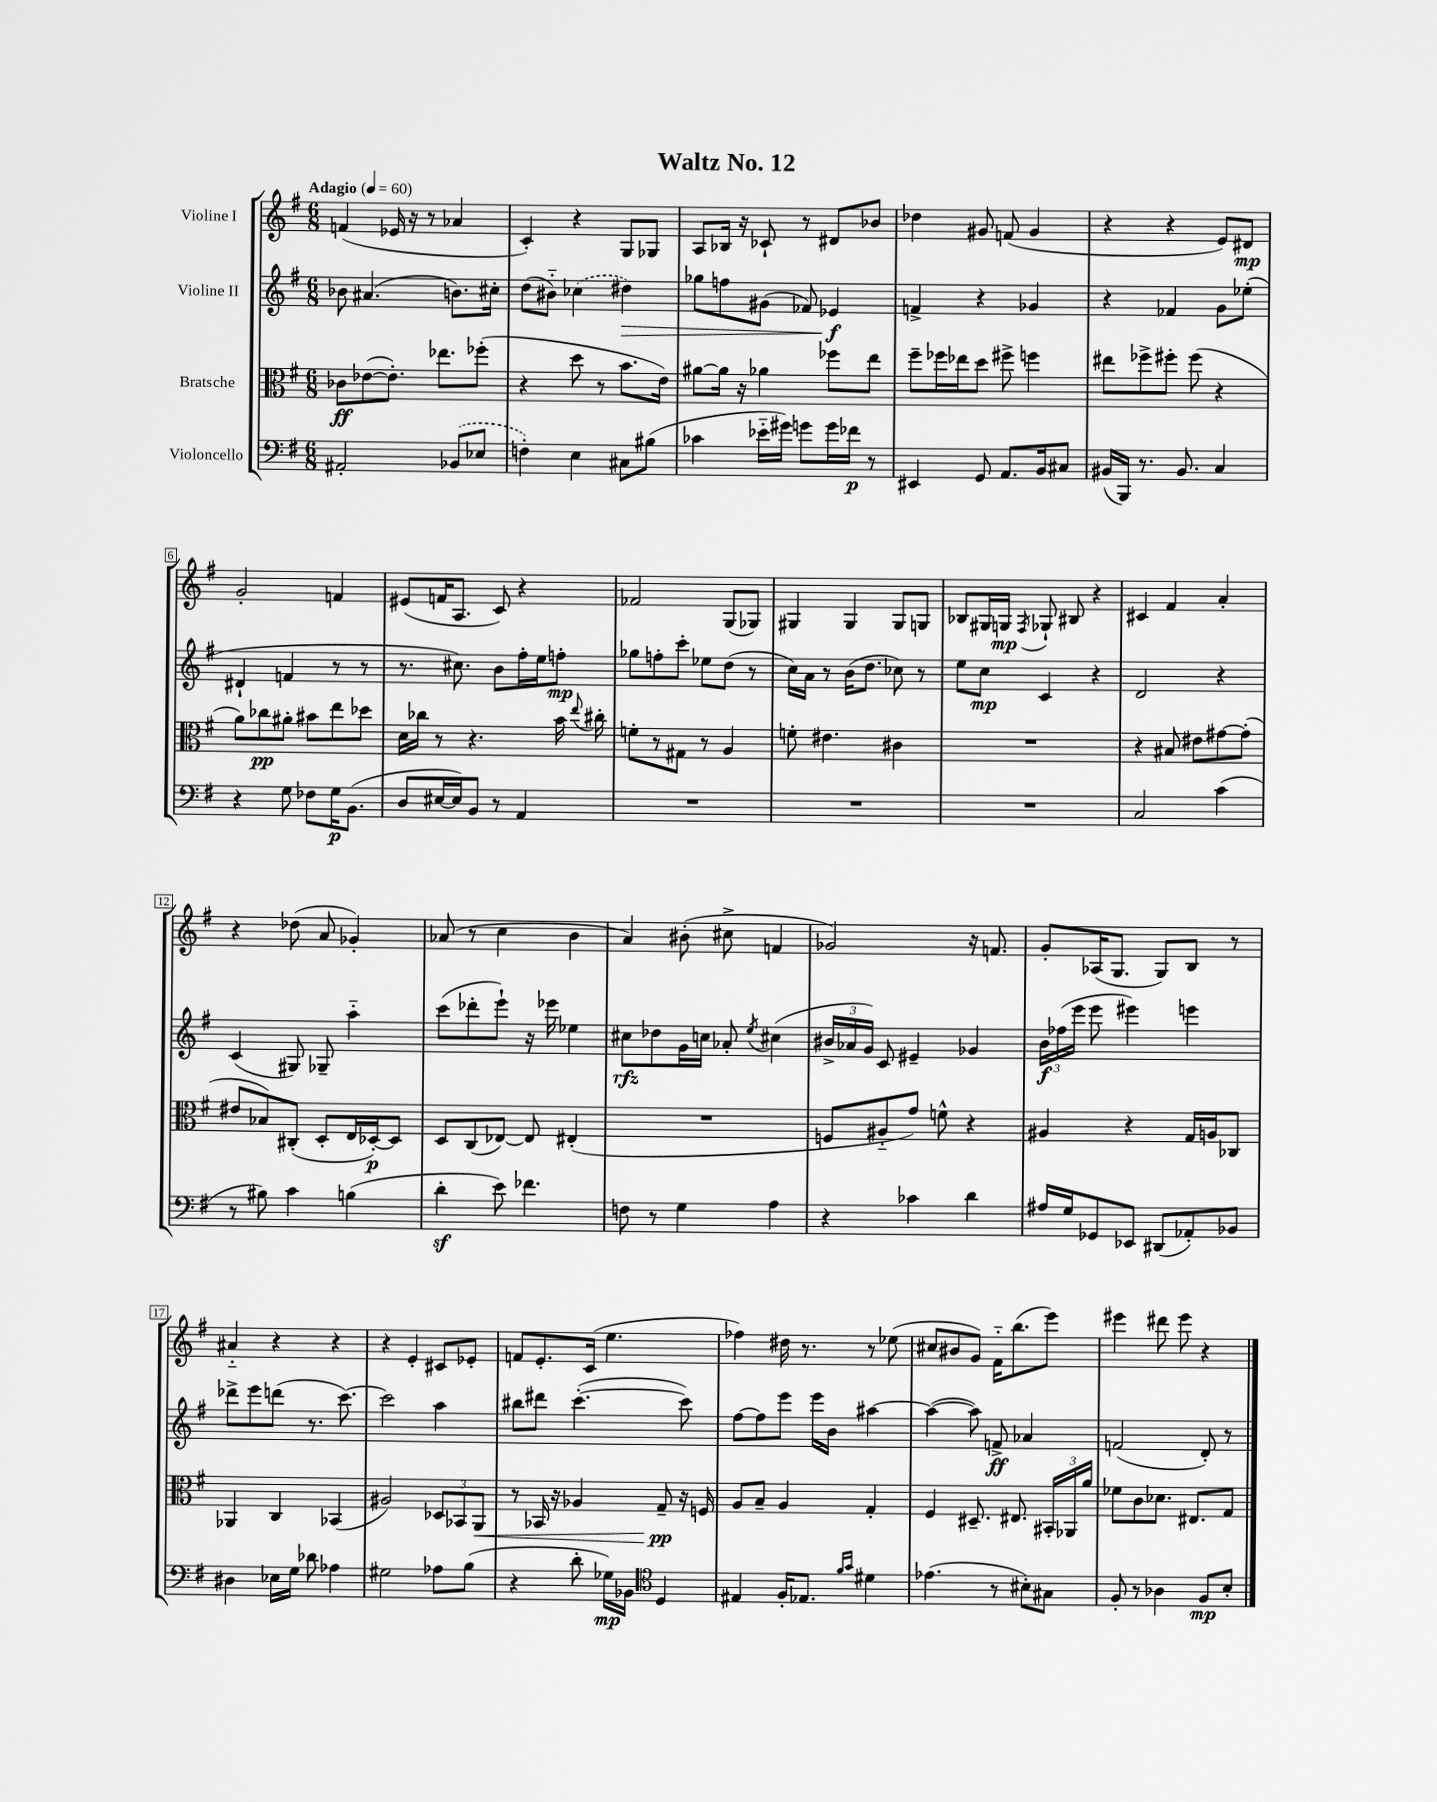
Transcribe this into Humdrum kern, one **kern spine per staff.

**kern	**kern	**kern	**kern
*staff4	*staff3	*staff2	*staff1
*clefF4	*clefC3	*clefG2	*clefG2
*k[f#]	*k[f#]	*k[f#]	*k[f#]
*M6/8	*M6/8	*M6/8	*M6/8
*MM60	*MM60	*MM60	*MM60
2AA#'	8c-	8b-	(4f
.	([8e-	(4.a#	.
.	8.e-'])	.	16e-
.	.	.	16r
.	.	.	8r
.	8.ee-	.	.
(8BB-	.	8.b)	4a-
8E-	(8ff-'	.	.
.	.	16cc#'	.
=	=	=	=
4F')	4r	(8dd	4c')
.	.	8b#'~)	.
4E	8dd	(4cc-	4r
.	8r	.	.
8C#	8.b	4dd#)	8G
(8B#	.	.	8G-
.	16e)	.	.
=	=	=	=
4c-	[8a#	8gg-	8A
.	16a#]	8ff	16B-
.	16r	.	16r
16e-'~	4a-	(8g#	8c-`
16g#)	.	.	.
8g	.	8f-)	8r
16g	8ff-	4e-	8d#
16f-	.	.	.
8r	8ee	.	8b-
=	=	=	=
4EE#	8ff#~	4f^	4dd-
.	16ff-	.	.
.	16ee-	.	.
8GG	8dd	4r	8g#
8.AA	8ff#^	.	(8f
.	4ff	4g-	4g#
16BB	.	.	.
8C#	.	.	.
=	=	=	=
(16BB#	8ee#	4r	4r
16BBB)	.	.	.
8.r	8ff-^	.	.
.	8ff#'	4f-	4r
8.BB#	.	.	.
.	(8ff#	.	.
4C	4r	8g	8e)
.	.	(8ee-'	8d#
=	=	=	=
4r	8a)	4d#`	2g'
.	8cc-	.	.
8G	8a#'	4f	.
8F-	8b#	.	.
16G	8ee	8r	4f
(8.BB	.	.	.
.	8dd-	8r	.
=	=	=	=
8D	16d	8.r	(8e#
.	16cc-	.	.
[16E#	8r	.	16f
16E#])	.	8.cc#)	8.A
8BB	4.r	.	.
8r	.	8b	8c)
4AA	.	16ff#'	4r
.	.	16ee	.
.	16b	8ff'	.
.	8qqee	.	.
.	16cc#'	.	.
=	=	=	=
2.r	8f'	8gg-	2f-
.	8r	8ff'	.
.	8G#	8ccc'	.
.	8r	8ee-	.
.	4A	(8dd	(8G
.	.	8r	8G-)
=	=	=	=
2.r	8f'	16cc)	4G#
.	.	16a	.
.	4.e#	8r	.
.	.	(16b	4G#
.	.	8.dd	.
.	4c#	8cc-)	8G#
.	.	8r	8G
=	=	=	=
2.r	2.r	8ee	8B-
.	.	8cc	16G#
.	.	.	16G
.	.	.	8qF#
.	.	4c	8G-`
.	.	.	8B#
.	.	4r	4r
=	=	=	=
2C	4r	2d	4c#
.	8B#	.	4f#
.	8e#	.	.
(4c	[8g#	4r	4a'
.	(8g#']	.	.
=	=	=	=
8r	8e#	(4c	4r
8B#)	8B-)	.	.
4c	(8C#'	8G#)	(8dd-
.	8D'	8G-~	8a
(4B	16E	4aa'~	4g-')
.	[16D-')	.	.
.	8D-]	.	.
=	=	=	=
4d'	8D	(8ccc	(8a-
.	(8C	8ddd-'	8r
8e)	[8E-)	8eee`)	4cc
4.f-	8E-]	16r	.
.	.	16eee-	.
.	(4E#'	4ee-	4b
=	=	=	=
8F	2.r	8cc#	4a)
8r	.	8dd-	.
4G	.	16g	(8b#'
.	.	16cc	.
.	.	8a-'	8cc#^
.	.	8qee	.
4A	.	(4cc#	4f
=	=	=	=
4r	8F	24b#^	2g-)
.	.	24a-	.
.	.	24g)	.
.	8A#'~	8c	.
4c-	8g)	4e#~	.
.	8f^^	.	.
4d	4r	4g-	16r
.	.	.	8.f
=	=	=	=
16A#	4A#	24b	8g'
.	.	(24ff-	.
16G	.	.	.
.	.	24eee	.
8GG-	.	8eee	(16A-
.	.	.	8.G
8EE-	4r	4eee#)	.
(8DD#	.	.	8G)
8AA-')	16G	4eee	8B
.	16A	.	.
8BB-	8C-	.	8r
=	=	=	=
4D#	4AA-	8ddd-^	4a#'~
.	.	8eee	.
16E-	4C	(8ddd	4r
16G	.	.	.
8d-	.	8.r	.
4A-	(4BB-	.	4r
.	.	[8.ccc)	.
=	=	=	=
2G#	2A#)	2ccc]	4r
.	.	.	4e'
8A-	12D-	4aa	8c#
.	12BB-	.	.
(8B	.	.	8e-'
.	12AA	.	.
=	=	=	=
4r	8r	8bb#	8f
.	16BB-	8ddd#	8.e'
.	16r	.	.
8d'	4A-	([4.ccc'	.
.	.	.	(16c
16G-)	.	.	4.ee
16BB-	.	.	.
*clefC4	*	*	*
4D	8G~	.	.
.	16r	8ccc])	.
.	16F	.	.
=	=	=	=
4E#	8A	[8ff#	4ff-)
.	8B~	8ff#]	.
16F#'	4A	8eee	16dd#
8.E-	.	.	8.r
.	.	16eee	.
.	.	16b	.
16qqf#	.	.	.
16qqg	.	.	.
4d#	4G'	[4aa#	8r
.	.	.	(8ee-
=	=	=	=
(4.e-	4F#	(4aa#_	8cc#
.	.	.	8b#
.	8.D#~	8aa#])	8g)
8r	.	8f^	16f#'~
.	8.E#	.	(8.bb
8B#')	.	4a-	.
8G#	24BB#'	.	8eee)
.	24AA-	.	.
.	24a	.	.
=	=	=	=
8F#'	8f-	(2f	4eee#
8r	8c	.	.
4A-	8.d-	.	8ddd#
.	.	.	8eee#
.	8.E#	.	.
8F#	.	8d')	4r
8B'	8G	8r	.
==	==	==	==
*-	*-	*-	*-
